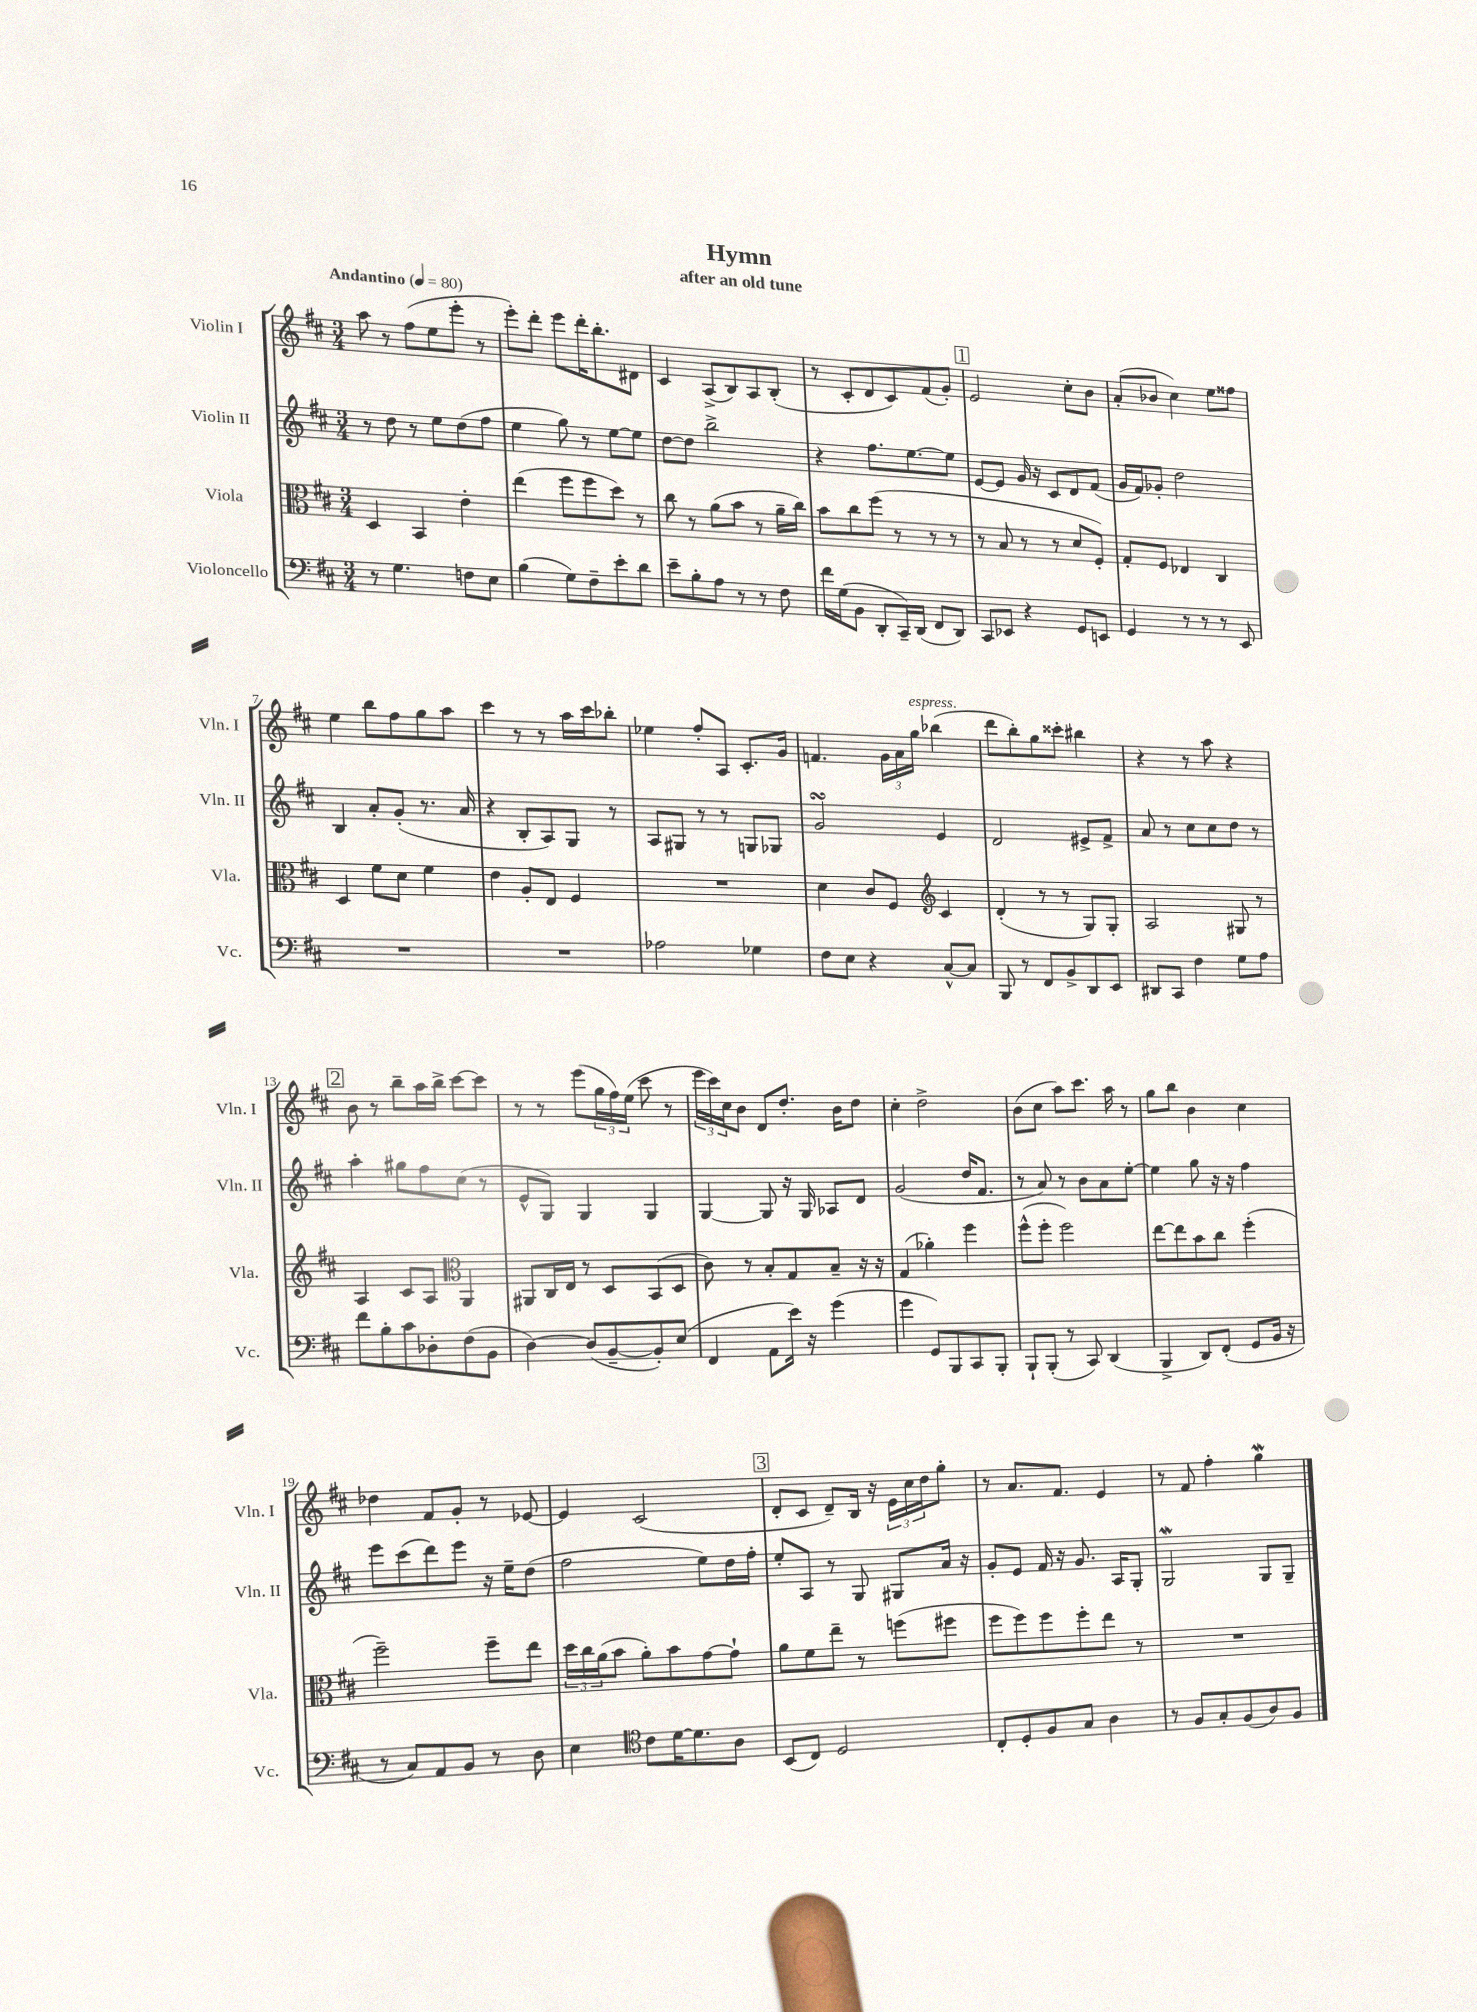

**kern	**kern	**kern	**kern
*staff4	*staff3	*staff2	*staff1
*clefF4	*clefC3	*clefG2	*clefG2
*k[f#c#]	*k[f#c#]	*k[f#c#]	*k[f#c#]
*M3/4	*M3/4	*M3/4	*M3/4
*MM80	*MM80	*MM80	*MM80
8r	4D/	8r	8aa\
4.G\	.	8dd\	8r
.	4BB/	8r	(8ff#\L
.	.	8ee\L	8ee\
8F\L	4e'\	(8dd\	8eee'\J
8E\J	.	8ff#\J	8r
=	=	=	=
(4B\	(4ee\	4ee\	8eee'\L)
.	.	.	8ddd'\J
8G\L)	8ff#\L	8gg\)	8eee\L
8F#~\	8ff#\	8r	16ddd'\K
.	.	.	8.bb'\
8e'\	8dd\J)	[8ee\L	.
8d\J	8r	8ee\]J	8d#\J
=	=	=	=
8e~\L	8cc#\	[8dd\L	4c#/
8B'\	8r	8dd\]J	.
8A\J	(8a\L	2bb^\	(8A^/L
8r	8b\J	.	8B/)
8r	8r	.	8A/
8F#\	16a~\LL	.	(8B'/J
.	16cc#\JJ)	.	.
=	=	=	=
16f#\LL	8b\L	4r	8r
(16G\J	.	.	.
8BB\J	8cc#\	.	8c#'/L
8DD'/L	(8ff#\J	8.ff#\L	8d/
16CC#~/L)	8r	.	8c#/)
(16DD/JJ	.	[8.ee\	.
8FF#/L	8r	.	(8f#/
8DD/J)	8r	8ee\]J	8g'/J)
=	=	=	=
8CC#/L	8r	[8e/L	2e/
8EE-/J	8B/	8e/]J	.
4r	8r	16g/	.
.	.	16r	.
.	8r	8c#/L	.
8GG/L	8d/L	8d/	8cc#'\L
8EE/J	8F#'/J)	(8f#/J	8b\J
=	=	=	=
4GG/	8G'/L	16g/LL	(8a'/L
.	.	16f#/J)	.
.	8F#/J	8g-'/J	8b-/J
8r	4E-/	2dd\	4cc#\)
8r	.	.	.
8r	4C#/	.	8ee\L
8EE/	.	.	8ff##\J
=	=	=	=
2.r	4D/	4B/	4ee\
.	8f#\L	8a'/L	8bb\L
.	8d\J	(8g'/J	8ff#\
.	4f#\	8.r	8gg\
.	.	.	8aa\J
.	.	16a/	.
=	=	=	=
2.r	4e\	4r	4ccc#\
.	8A'/L	8B'/L	8r
.	8E/J	8A/)	8r
.	4F#/	8G/J	16aa\LL
.	.	.	16ccc#\J
.	.	8r	8bb-'\J
=	=	=	=
2A-\	2.r	8A/L	4ee-\
.	.	8G#/J	.
.	.	8r	8ff#'/L
.	.	8r	8A/J
4G-\	.	8G/L	8.c#'/L
.	.	8G-/J	.
.	.	.	16g/Jk
=	=	=	=
8F#\L	4d\	2g/	4.f/
8E\J	.	.	.
4r	8c#/L	.	.
.	8F#/J	.	24g\LL
.	.	.	24a\
.	.	.	24gg\JJ
*	*clefG2	*	*
[8C#^^/L	4c#/	4e/	(4bb-\
8C#/]J	.	.	.
=	=	=	=
8BBB/	(4d'/	2d/	8ddd\L
8r	.	.	8bb'\)
8FF#/L	8r	.	8gg\
8BB^/	8r	.	8ccc##'\J
8DD/	8G/L)	8e#^/L	4bb#\
8EE/J	8G'/J	8f#^/J	.
=	=	=	=
8DD#/L	2A/	8a/	4r
8CC#/J	.	8r	.
4F#\	.	8cc#\L	8r
.	.	8cc#\	8aa\
8G\L	8G#/	8dd\J	4r
8A\J	8r	8r	.
=	=	=	=
8f#\L	4A/	4aa'\	8b\
8B'\	.	.	8r
8c#\	8c#/L	8gg#\L	8bb~\L
8D-'\	8A/J	8ff#\	16aa\L
.	.	.	16bb^\JJ
*	*clefC3	*	*
(8F#\	4AA/	(8cc#\J	[8ccc#\L
8BB\J	.	8r	8ccc#\]J
=	=	=	=
[4D\)	8AA#/L	8e^^/L	8r
.	16C#/L	8G/J)	8r
.	16E/JJ	.	.
(8D/]L	8r	4G/	(8eee\L
[8BB~/	8D/L	.	24gg\L
.	.	.	24ff#\)
.	.	.	(24ee\JJ
8BB'/])	(8BB/	4G/	8ccc#\
(8E/J	8D/J	.	8r
=	=	=	=
4FF#/	8c#\)	[4G/	24eee\LL
.	.	.	24ccc#\)
.	.	.	24cc#\J
.	8r	.	8b\J
8AA\L	8B'/L	8G/]	8d/L
16e\Jk)	8G/	16r	8.dd'/J
16r	.	16G/	.
(4g\	8B~/J	8A-/L	.
.	.	.	16b\LK
.	16r	8d/J	8dd\J
.	16r	.	.
=	=	=	=
4g\	(4G/	(2g/	4cc#'\
8GG/L)	4a-'\)	.	2dd^\
8BBB/	.	.	.
8CC#/	4ff#\	16dd/LK	.
.	.	8.f#/J	.
8BBB'/J	.	.	.
=	=	=	=
8BBB`/L	(8ff#^^\L	8r	(8b\L
(8BBB'/J	8ff#'\J	8a/)	8cc#\J
8r	2ff#\)	8r	8aa\L)
8CC#/)	.	8b\L	8.ccc#\J
(4DD/	.	8a\	.
.	.	.	16aa\
.	.	[8ee'\J	8r
=	=	=	=
4BBB^/	[8ee\L	4ee\]	8gg\L
.	8ee\]	.	8bb\J
8DD/L)	8b\	8gg\	4b\
(8FF#'/J	8cc#\J	16r	.
.	.	16r	.
8GG/L	(4ff#'\	4ff#\	4cc#\
16BB/Jk	.	.	.
16r	.	.	.
=	=	=	=
8r	2ff#~\)	8eee\L	4dd-\
8C#/L)	.	(8ccc#\	.
8AA/	.	8ddd\)	8f#/L
8BB/J	.	8eee\J	8g'/J
8r	8ff#~\L	16r	8r
.	.	16ee~\LK	.
8D\	8ee\J	(8dd\J	[8e-/
=	=	=	=
4E\	24dd\LL	2ff#\	4e-/]
.	24cc#\	.	.
.	(24a\J	.	.
.	8b\J	.	.
*clefC4	*	*	*
8c#\L	8a'\L)	.	(2c#/
[16d\K	8b\	.	.
8.d\]	.	.	.
.	[8g\	8ee\L)	.
8A\J	8g`\]J	16dd\L	.
.	.	16ff#'\JJ	.
=	=	=	=
(8BB/L	8a\L	8ee'/L	8d'/L
8C#/J)	8f#\	8A/J	8c#/J
2D/	8ee~\J	8r	8d~/L)
.	8r	8G/	16B/Jk
.	.	.	16r
.	(8ff\L	8G#/L	24e\LL
.	.	.	24cc#\
.	.	.	24dd\J
.	8ff#\J	16a/Jk	8gg'\J
.	.	16r	.
=	=	=	=
8C#'/L	8ff#\L	8g'/L	8r
8D'/	8ff#\)	8e/J	8.a/L
8F#/	8ff#\	16f#/	.
.	.	16r	8.f#/J
8G/J	8ff#'\	8.g/	.
4A\	8ee\J	.	4e/
.	.	16A/LK	.
.	8r	8G'/J	.
=	=	=	=
8r	2.r	2G/	8r
8F#/L	.	.	8f#/
8G'/	.	.	4ff#'\
(8F#/	.	.	.
8A/)	.	8G/L	4gg\
8F#/J	.	8G~/J	.
==	==	==	==
*-	*-	*-	*-
